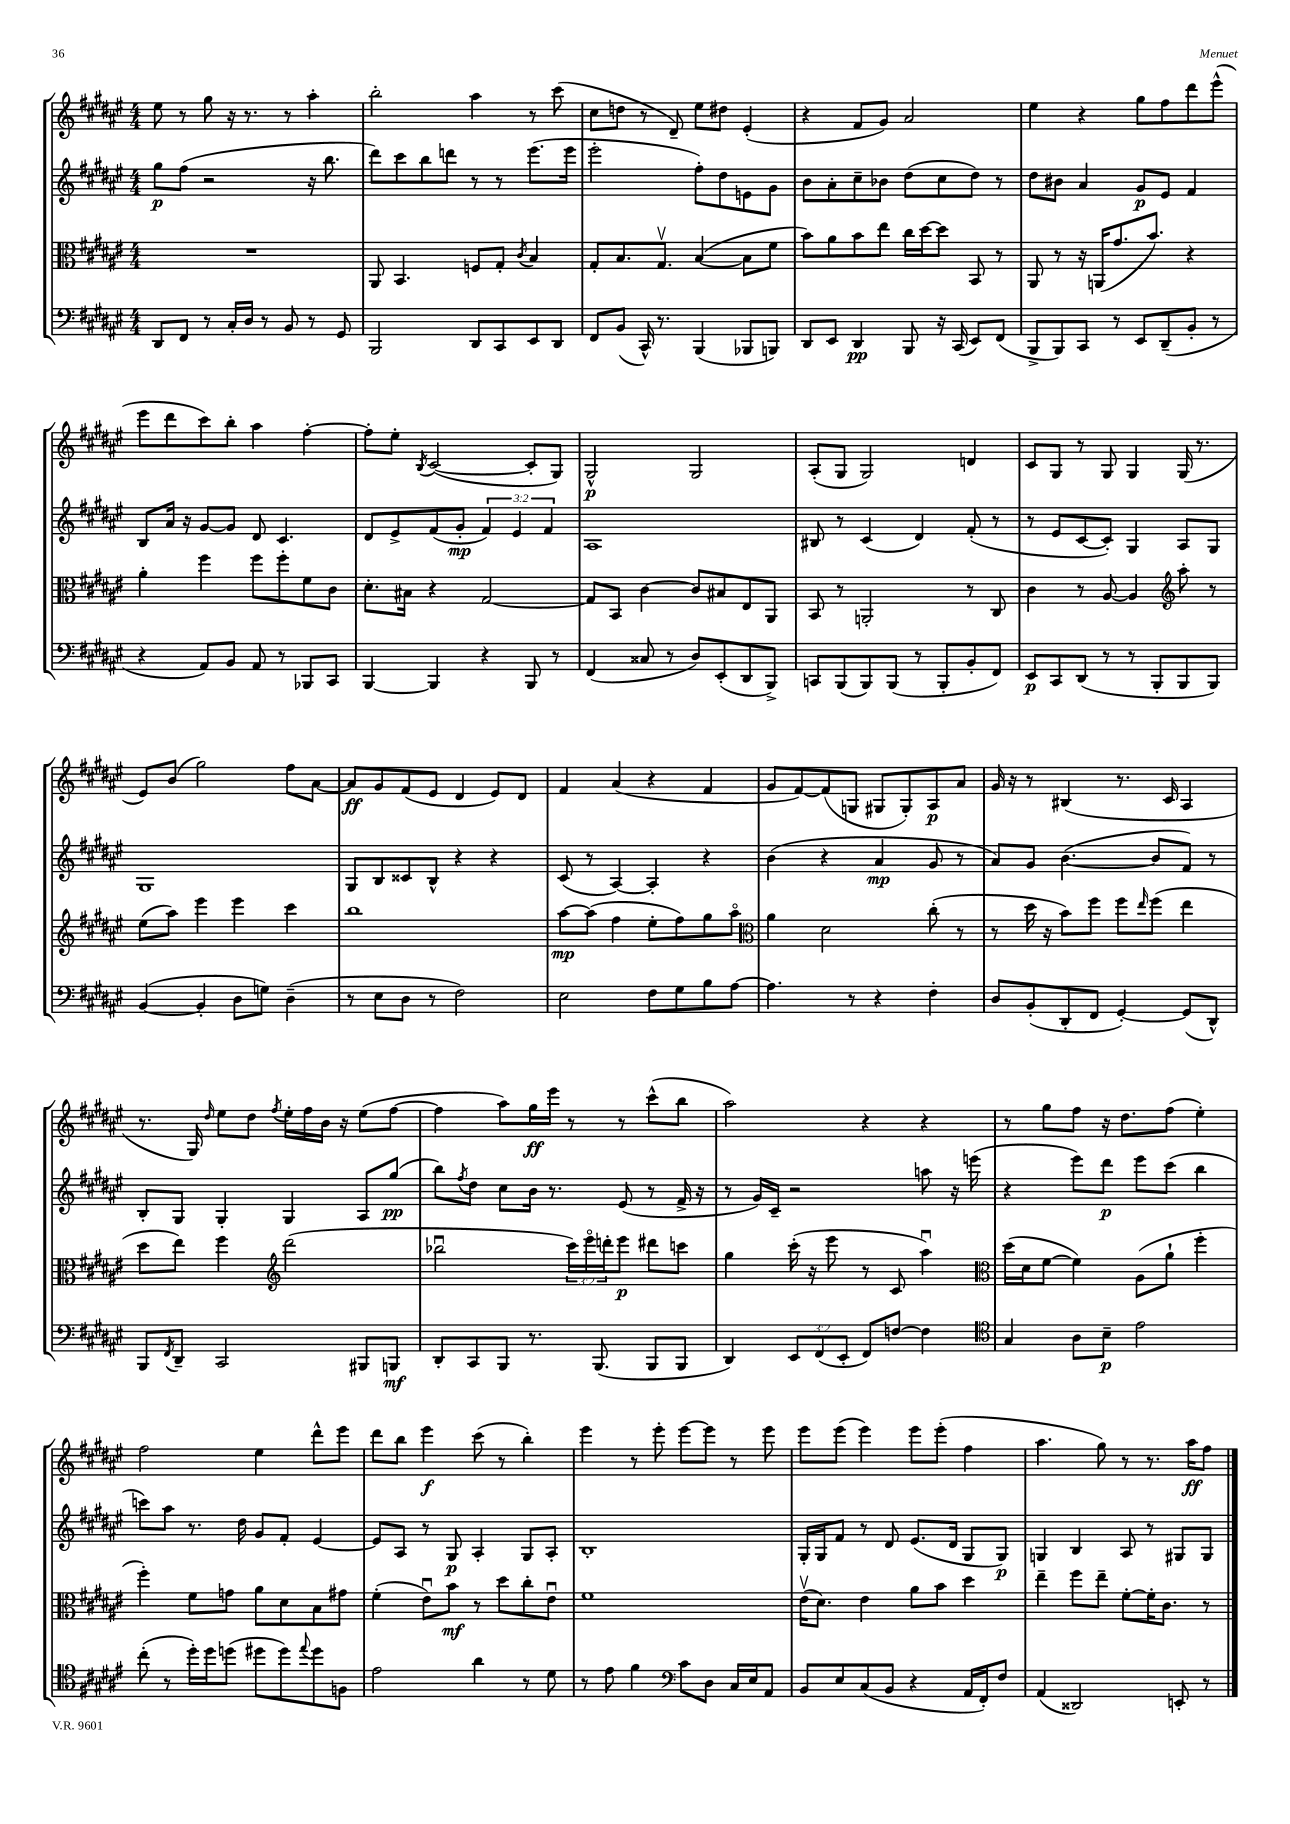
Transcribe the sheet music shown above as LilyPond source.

<<
\new StaffGroup <<
\new Staff = "s0" {
    \clef treble \key fis \major \numericTimeSignature \time 4/4
    eis''8 r8 gis''8 r16 r8. r8 ais''4-. |
    b''2-. ais''4 r8 cis'''8( |
    cis''8 d''8 r8 dis'8--) eis''8 dis''8 eis'4-.( |
    r4 fis'8 gis'8) ais'2 |
    eis''4 r4 gis''8 fis''8 dis'''8 eis'''8-^( |
    eis'''8 dis'''8 cis'''8) b''8-. ais''4 fis''4~-. |
    fis''8-. eis''8-. \acciaccatura { b8 } cis'2~( cis'8-. gis8) |
    gis2-^\p gis2 |
    ais8-.( gis8 gis2) d'4 |
    cis'8 gis8 r8 gis8 gis4 gis16( r8. |
    eis'8) b'8( gis''2) fis''8 ais'8~ |
    ais'8\ff gis'8 fis'8( eis'8 dis'4 eis'8) dis'8 |
    fis'4 ais'4( r4 fis'4 |
    gis'8 fis'8~) fis'8( g8 gis8 gis8-.) ais8\p ais'8 |
    gis'16 r16 r8 bis4( r8. cis'16 ais4 |
    r8. gis16) \grace { dis''16 } eis''8 dis''8 \acciaccatura { fis''8 } eis''16-. fis''16 b'16 r16 eis''8( fis''8~ |
    fis''4 ais''8) gis''16\ff eis'''16 r8 r8 cis'''8-^( b''8 |
    ais''2) r4 r4 |
    r8 gis''8 fis''8 r16 dis''8. fis''8( eis''4-.) |
    fis''2 eis''4 dis'''8-^ eis'''8 |
    dis'''8 b''8 eis'''4\f cis'''8( r8 b''4-.) |
    eis'''4 r8 eis'''8-. eis'''8~ eis'''8 r8 eis'''8 |
    eis'''8 eis'''8( eis'''4) eis'''8 eis'''8-.( fis''4 |
    ais''4. gis''8) r8 r8. ais''16\ff fis''8 \bar "|." |
}
\new Staff = "s1" {
    \clef treble \key fis \major \numericTimeSignature \time 4/4 \override Staff.TupletNumber.text = #tuplet-number::calc-fraction-text
    gis''8\p fis''8( r2 r16 b''8. |
    dis'''8) cis'''8 b''8 d'''8 r8 r8 eis'''8.( eis'''16 |
    eis'''2-. fis''8-.) dis''8 e'8 gis'8 |
    b'8 ais'8-. cis''8-- bes'8 dis''8( cis''8 dis''8) r8 |
    dis''8 bis'8 ais'4 gis'8\p eis'8 fis'4 |
    b8 ais'16 r16 gis'8~ gis'8 dis'8 cis'4. |
    dis'8 eis'8-> fis'8( gis'8-.\mp \tuplet 3/2 { fis'4) eis'4 fis'4 } |
    ais1 |
    bis8 r8 cis'4( dis'4) fis'8-.( r8 |
    r8 eis'8 cis'8~ cis'8-.) gis4 ais8 gis8 |
    gis1 |
    gis8 b8 cisis'8 b8-^ r4 r4 |
    cis'8( r8 ais4~) ais4-. r4 |
    b'4( r4 ais'4\mp gis'8 r8 |
    ais'8) gis'8 b'4.~( b'8 fis'8) r8 |
    b8-. gis8 gis4-. gis4 ais8 gis''8\pp( |
    b''8) \acciaccatura { fis''8 } dis''8 cis''8 b'16 r8. eis'8( r8 fis'16-> r16 |
    r8 gis'16) cis'16-- r2 a''8 r16 e'''16( |
    r4 eis'''8) dis'''8\p eis'''8 cis'''8( b''4 |
    c'''8) ais''8 r8. dis''16 gis'8 fis'8-. eis'4~ |
    eis'8 ais8 r8 gis8\p ais4-. gis8 ais8-. |
    b1-. |
    gis16-. gis16 fis'8 r8 dis'8 eis'8.( dis'16 gis8 gis8\p) |
    g4 b4 ais8 r8 gis8 gis8 \bar "|." |
}
\new Staff = "s2" {
    \clef alto \key fis \major \numericTimeSignature \time 4/4 \override Staff.TupletNumber.text = #tuplet-number::calc-fraction-text
    R1 |
    ais,8 b,4. f8 gis8-. \acciaccatura { cis'8 } b4 |
    gis8-. b8. gis8.\upbow b4~( b8 fis'8 |
    b'8) ais'8 b'8 eis''8 cis''16 dis''16~ dis''8 b,8 r8 |
    ais,8 r8 r16 a,16( gis'8. b'8.) r4 |
    ais'4-. fis''4 fis''8 fis''8-. fis'8 cis'8 |
    dis'8.-. bis16 r4 gis2~ |
    gis8 b,8 cis'4~ cis'8 bis8 eis8 ais,8 |
    b,8 r8 a,2-. r8 cis8 |
    cis'4 r8 ais8~ ais4 \clef treble ais''8-. r8 |
    eis''8( ais''8) eis'''4 eis'''4 cis'''4 |
    b''1 |
    ais''8~\mp ais''8( fis''4 eis''8-. fis''8) gis''8 ais''8\flageolet |
    \clef alto ais'4 dis'2 cis''8-.( r8 |
    r8 dis''16 r16 b'8) fis''8 fis''8 \grace { eis''16 } fis''8( eis''4 |
    dis''8 eis''8) fis''4 \clef treble dis'''2( |
    bes''2\downbow \tuplet 3/2 { cis'''16) eis'''16\flageolet d'''16-. } eis'''8\p dis'''8 c'''8 |
    gis''4 cis'''16-.( r16 eis'''8 r8 cis'8 ais''4\downbow) |
    \clef alto dis''16( dis'16 fis'8~ fis'4) ais8( ais'8-! fis''4-. |
    fis''4-.) fis'8 g'8 ais'8 dis'8 b8 gis'8 |
    fis'4-.( eis'8\downbow) b'8\mf r8 dis''8 cis''8-. eis'8\downbow |
    fis'1 |
    eis'16\upbow( dis'8.) eis'4 ais'8 b'8 dis''4 |
    eis''4-- fis''8 eis''8-- fis'8~-. fis'16-. cis'8. r8 \bar "|." |
}
\new Staff = "s3" {
    \clef bass \key fis \major \numericTimeSignature \time 4/4 \override Staff.TupletNumber.text = #tuplet-number::calc-fraction-text
    dis,8 fis,8 r8 cis16-. dis16 r8 b,8 r8 gis,8 |
    b,,2 dis,8 cis,8 eis,8 dis,8 |
    fis,8 b,8( cis,16-^) r8. b,,4( bes,,8 b,,8) |
    dis,8 eis,8 dis,4\pp b,,8 r16 cis,16( eis,8) fis,8( |
    b,,8-> b,,8) cis,8 r8 eis,8 dis,8--( b,8-. r8 |
    r4 ais,8) b,8 ais,8 r8 bes,,8 cis,8 |
    b,,4~ b,,4 r4 b,,8 r8 |
    fis,4( cisis8 r8 dis8) eis,8-.( dis,8 b,,8->) |
    c,8 b,,8( b,,8) b,,8( r8 b,,8-. b,8-. fis,8) |
    eis,8\p cis,8 dis,8( r8 r8 b,,8-. b,,8 b,,8) |
    b,4~( b,4-. dis8 g8) dis4--( |
    r8 eis8 dis8 r8 fis2) |
    eis2 fis8 gis8 b8 ais8~ |
    ais4. r8 r4 fis4-. |
    dis8 b,8-.( dis,8-. fis,8 gis,4~-.) gis,8( dis,8-^) |
    b,,8 \acciaccatura { fis,8 } dis,8-- cis,2 bis,,8 b,,8\mf |
    dis,8-. cis,8 b,,8 r8. b,,8.( b,,8 b,,8 |
    dis,4) \tuplet 3/2 { eis,8 fis,8( eis,8-. } fis,8) f8~ f4 |
    \clef tenor gis4 ais8 b8--\p eis'2 |
    cis''8-.( r8 dis''16-.) dis''16 d''8( dis''8 dis''8) \appoggiatura { eis''8 } dis''8 f8 |
    eis'2 ais'4 r8 dis'8 |
    r8 eis'8 fis'4 \clef bass cis'8 dis8 cis16 eis16 ais,8 |
    b,8 eis8 cis8( b,8 r4 ais,16 fis,16-.) fis8 |
    ais,4( disis,2) e,8-. r8 \bar "|." |
}
>>
>>
\layout { \context { \Score \remove "Bar_number_engraver" } }
